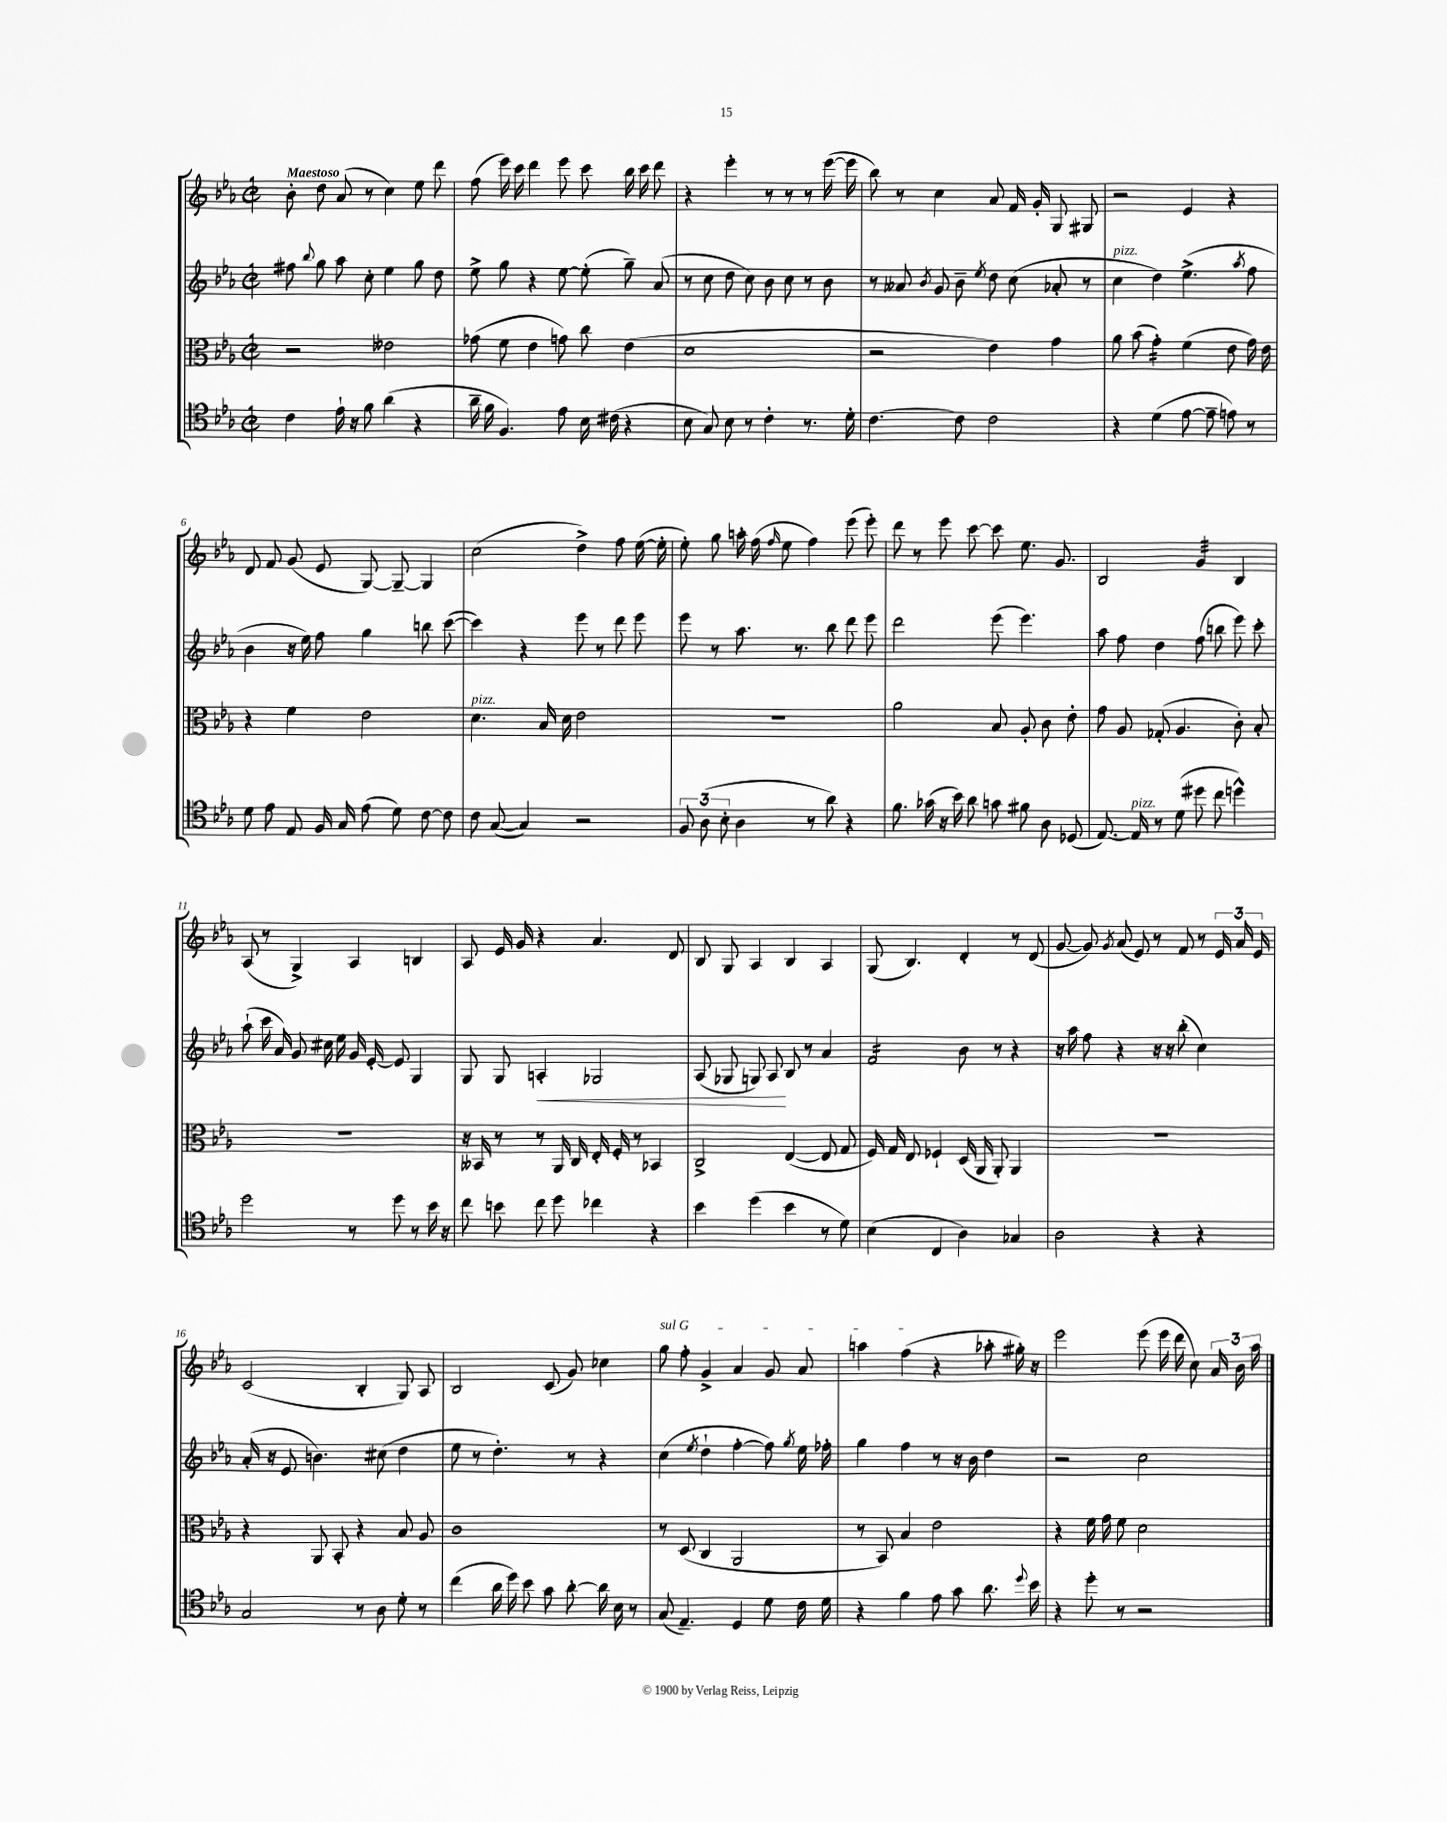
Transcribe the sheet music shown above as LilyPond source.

<<
\new StaffGroup <<
\new Staff = "s0" {
    \clef treble \key ees \major \defaultTimeSignature \time 2/2 \tempo "Maestoso"
    \autoBeamOff bes'8-. d''8 aes'8( r8 c''4) ees''8 d'''8 |
    f''8( ees'''16) c'''16 d'''4 ees'''8 c'''8 bes''16 c'''16 d'''8 |
    r4 ees'''4-. r8 r8 r8 ees'''16~( ees'''16 |
    bes''8) r8 c''4 aes'8 f'16 g'16-. g8 gis8 |
    r2 ees'4 r4 |
    d'8 f'8 g'8( ees'8 g8~) g8~-- g4 |
    c''2( d''4->) f''8 ees''16~( ees''16-. |
    ees''8-.) g''8 a''16-. f''16( \grace { f''16 } ees''8 f''4) ees'''8( ees'''8-.) |
    d'''8 r8 ees'''8 c'''8~ c'''8 ees''8. g'8. |
    bes2 g'4:32 bes4 |
    aes8( r8 g4->) aes4 b4 |
    aes8 ees'16 g'16 r4 aes'4. d'8 |
    bes8 g8 aes4 bes4 aes4 |
    g8( bes4.) d'4-. r8 d'8( |
    g'8~ g'8) \acciaccatura { g'8 } aes'8( ees'8) r8 f'8 r8 \tuplet 3/2 { ees'16 aes'16 ees'16 } |
    c'2( bes4-. g8) aes8 |
    bes2 c'8( g'8) ces''4 |
    \once \override TextSpanner.bound-details.left.text = \markup { \italic "sul G" } g''8\startTextSpan f''8-. g'4-> aes'4 g'8 aes'8 |
    a''4 f''4\stopTextSpan( r4 aes''8-. gis''16-.) r16 |
    ees'''2 ees'''8( ees'''16 d'''16 c''8) \tuplet 3/2 { aes'16 bes'16 aes''16 } \bar "|." |
}
\new Staff = "s1" {
    \clef treble \key ees \major \defaultTimeSignature \time 2/2
    \autoBeamOff fis''8 \appoggiatura { bes''8 } g''8 aes''8 c''8-. ees''4 g''8 d''8 |
    ees''8-> g''8 r4 ees''8~ ees''8-.( g''8--) aes'8( |
    r8 c''8 d''8 c''8) bes'8 c''8 r8 bes'8 |
    r8 aeses'8 \acciaccatura { bes'8 } g'8 bes'8-- \acciaccatura { ees''8 } d''8 c''8( aes'8-. r8 |
    c''4^\markup { \italic "pizz." } d''4) ees''4.->( \acciaccatura { aes''8 } f''8 |
    bes'4 r16 ees''16) f''8 g''4 b''8 c'''8~( |
    c'''4) r4 ees'''8 r8 d'''8 ees'''8 |
    ees'''8 r8 aes''8. r8. bes''8 d'''8 ees'''8 |
    d'''2 ees'''8( ees'''4.) |
    aes''8 f''8 d''4 f''8( b''8 ees'''8) c'''8-. |
    aes''8-!( c'''16 aes'16) g'8 cis''16 ees''16 g'16 ees'16~-. ees'8 g4 |
    g8 g8 a4-.\< ges2 |
    aes8( ges8 g8) aes8\! bes8 r8 aes'4 |
    f'2:16 bes'8 r8 r4 |
    r16 aes''16 f''8 r4 r16 r16 bes''8-.( c''4) |
    aes'16-.( r16 ees'8 b'4.) cis''8( d''4 |
    ees''8 r8 d''4.-.) r8 r4 |
    c''4( \acciaccatura { ees''8 } d''4-! f''4~-. f''8) \acciaccatura { g''8 } ees''16 fes''16-. |
    g''4 f''4 r8 r16 bes'16 d''4 |
    r2 c''2 \bar "|." |
}
\new Staff = "s2" {
    \clef alto \key ees \major \defaultTimeSignature \time 2/2
    \autoBeamOff r2 eeses'2 |
    ges'8( f'8 ees'4 g'8) c''8 ees'4( |
    d'1 |
    r2 ees'4) g'4 |
    aes'8 bes'8( g'4:16-.) f'4( ees'8 g'16) ees'16 |
    r4 f'4 ees'2 |
    d'4.^\markup { \italic "pizz." } bes16 d'16 ees'2 |
    r1 |
    aes'2 bes8 aes8-. c'8 ees'8-. |
    g'8 aes8 ges8-.( aes4. c'8-.) bes8-. |
    R1 |
    r16 beses,16 r8 r8 aes,16 c16 ees16-. f16-. r8 bes,4 |
    c2-> ees4~( ees8 g8 |
    f16) g16 ees8 fes4-! d16( aes,16 aes,8-.) aes,4 |
    R1 |
    r4 aes,8 bes,8-. r4 bes8 aes8 |
    c'1 |
    r8 d8( c4 aes,2 |
    r8 bes,8) bes4 ees'2 |
    r4 f'16 g'16 f'8 d'2 \bar "|." |
}
\new Staff = "s3" {
    \clef tenor \key ees \major \defaultTimeSignature \time 2/2
    \autoBeamOff c'4 ees'16-! r16 f'8 aes'4( r4 |
    aes'16-- f'16 f4.) ees'8 bes16 cis'16( r4 |
    bes8 g8) bes8 r8 c'4-. r8. d'16-. |
    c'4.~ c'8 c'2 |
    r4 d'4( ees'8~ ees'8-- e'8) r8 |
    d'8 ees'8 ees8 f16 g16 ees'8( d'8) c'8~ c'8 |
    c'8 g8~( g4) r2 |
    \tuplet 3/2 { f8 aes8( bes8-. } aes4 r8 aes'8) r4 |
    f'8. ges'16( r16 bes'16) aes'8 g'8 fis'8 aes8 des8( |
    ees8.~) ees16^\markup { \italic "pizz." } r8 d'8( dis''8 c''8 d''4-^) |
    d''2 r8 d''8 r8 bes'16 r16 |
    c''8 b'8 c''8 d''8 ces''4 r4 |
    bes'4 d''4( bes'4 r8 d'8) |
    bes4( c4 aes4) ges4 |
    aes2 r4 r4 |
    g2 r8 aes8 d'8-. r8 |
    c''4( aes'16 d''16) bes'8 g'8 aes'8~-. aes'16 bes16 r8 |
    g8( ees4.--) d4 d'8 c'16 d'16 |
    r4 f'4 ees'8 g'8 aes'8. \appoggiatura { d''8 } bes'16 |
    r4 d''8-. r8 r2 \bar "|." |
}
>>
>>
